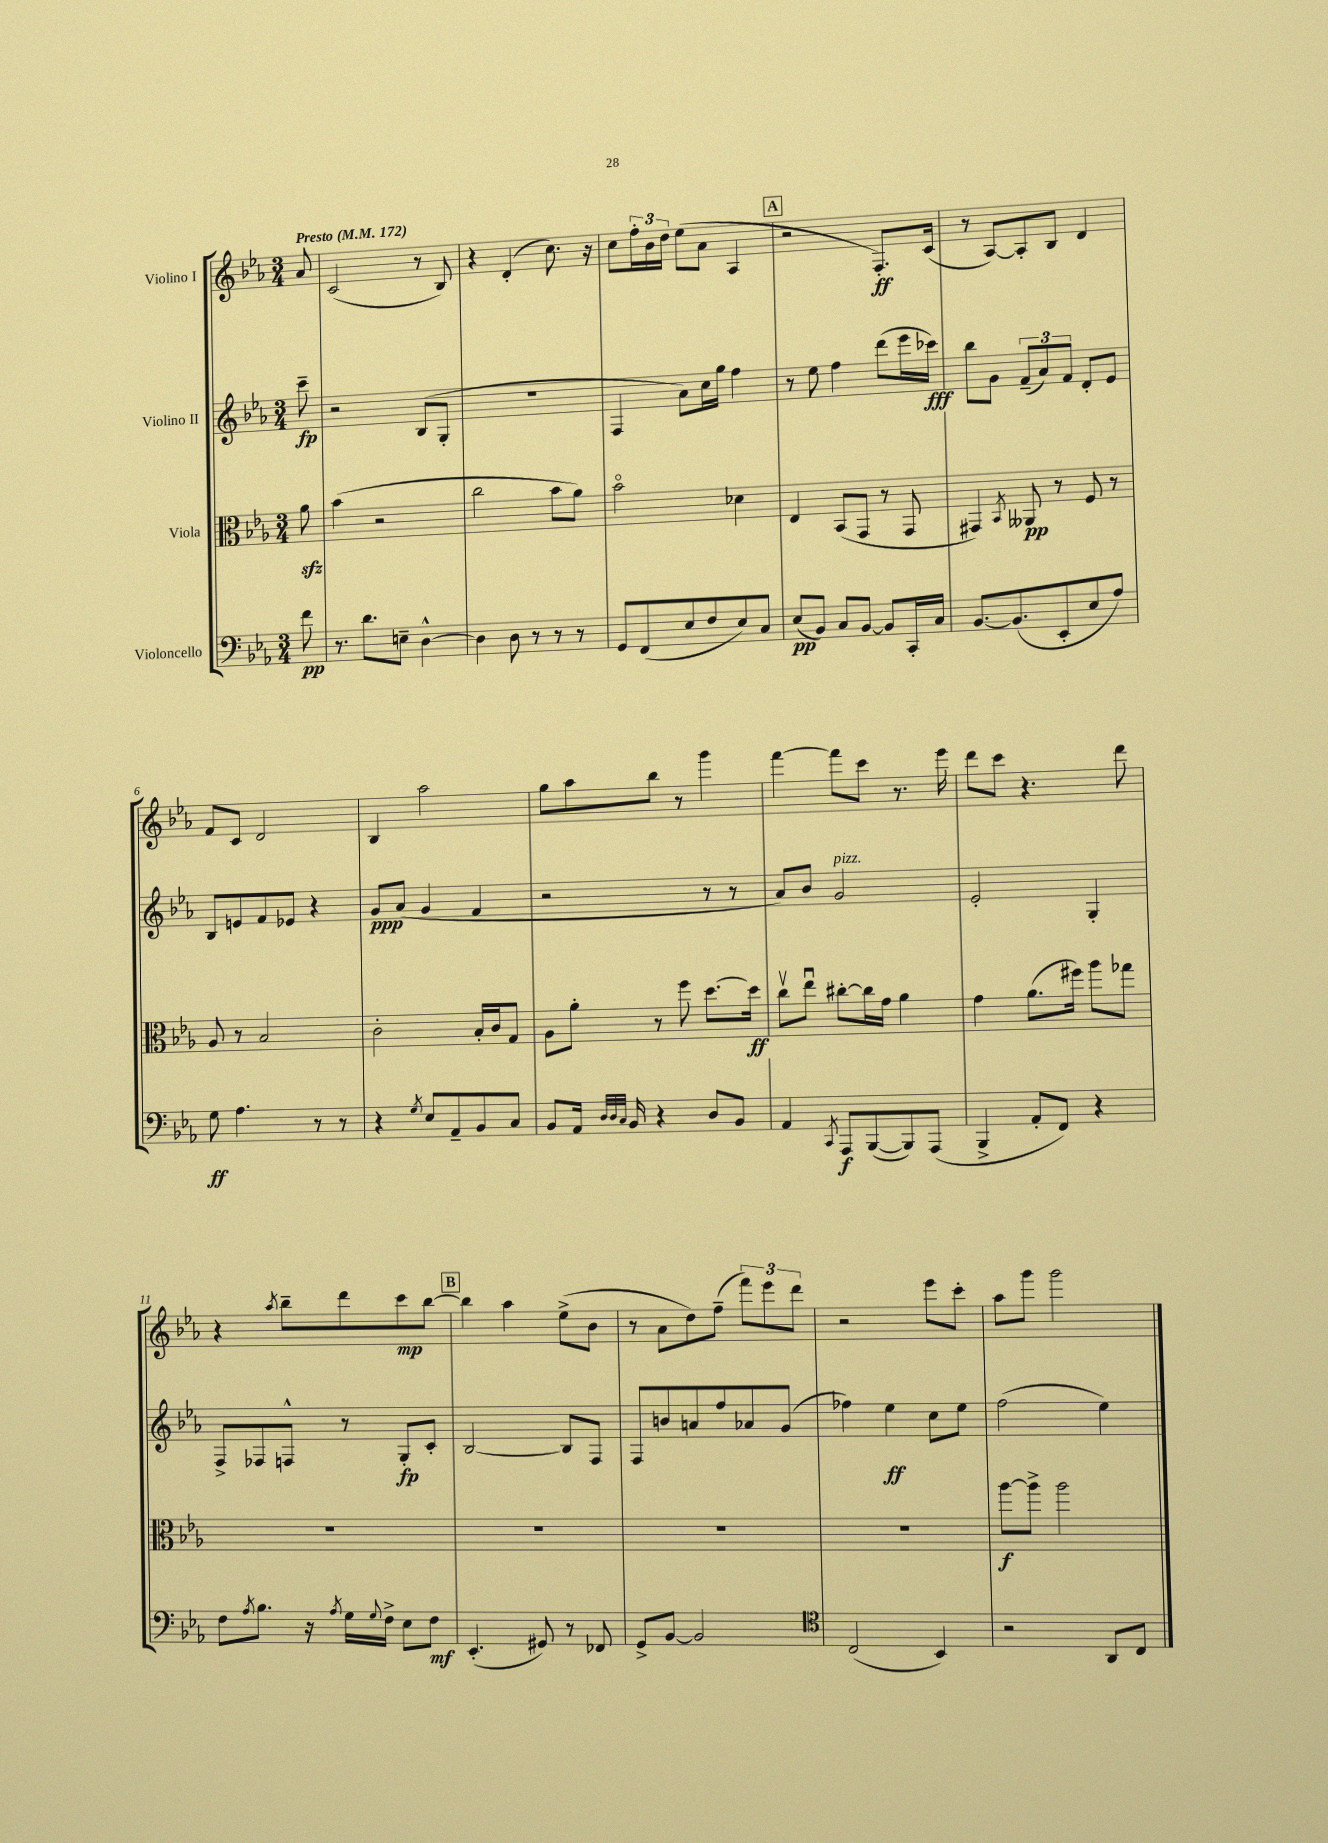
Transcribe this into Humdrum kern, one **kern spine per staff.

**kern	**kern	**kern	**kern
*staff4	*staff3	*staff2	*staff1
*clefF4	*clefC3	*clefG2	*clefG2
*k[b-e-a-]	*k[b-e-a-]	*k[b-e-a-]	*k[b-e-a-]
*M3/4	*M3/4	*M3/4	*M3/4
*MM172	*MM172	*MM172	*MM172
8f	8a-	8ccc~	8a-
=	=	=	=
8.r	(4b-	2r	(2c
8.d	.	.	.
.	2r	.	.
8E~	.	.	.
[4D^^	.	(8B-	8r
.	.	8G'	8B-)
=	=	=	=
4D]	2cc	2.r	4r
8D	.	.	(4d'
8r	.	.	.
8r	8b-	.	8.cc)
8r	8a-)	.	.
.	.	.	16r
=	=	=	=
8GG	2b-o	4F	8cc
(8FF	.	.	24ff'
.	.	.	24b-
.	.	.	24dd
8E-	.	8a-)	(8ee-
8F	.	16cc	8a-
.	.	16gg	.
8E-)	4d-	4ff	4A-
8C	.	.	.
=	=	=	=
(8E-	4E-	8r	2r
8BB-)	.	8ee-	.
8C	(8BB-	4ff	.
[8BB-	8GG	.	.
8BB-]	8r	(8ddd	8.F')
16CC'	8GG	16eee-	.
16C	.	16ccc-)	(16c
=	=	=	=
[8.BB-	4GG#)	8bb-	8r
.	.	8g	[8A-)
(8.BB-]	.	.	.
.	8qBB-	.	.
.	8AA--	(12f~	8A-']
.	.	12a-)	.
8EE-'	8r	.	8B-
.	.	12f	.
8E-	8F	8d'	4d
8A-)	8r	8e-	.
=	=	=	=
8G	8A-	8B-	8f
4.A-	8r	8e	8c
.	2B-	8f	2d
.	.	8e-	.
8r	.	4r	.
8r	.	.	.
=	=	=	=
4r	2c'	8g	4B-
.	.	(8a-	.
8qG	.	.	.
8E-	.	4g	2aa-
8AA-~	.	.	.
8BB-	16B-'	4f	.
.	16c	.	.
8C	8G	.	.
=	=	=	=
8BB-	8A-	2r	8gg
16AA-	8a-'	.	8aa-
32qqD	.	.	.
32qqD	.	.	.
32qqC	.	.	.
16BB-	.	.	.
4r	8r	.	8bb-
.	8ff	.	8r
8D	[8.dd	8r	4ggg
8BB-	.	8r	.
.	16dd]	.	.
=	=	=	=
4AA-	8ccv	8a-)	[4fff
.	8ee-u	8b-	.
8qCC	.	.	.
8AAA-	[8cc#'	2g	8fff]
([8BBB-	16cc#]	.	8ccc
.	16g	.	.
8BBB-])	4a-	.	8.r
(8AAA-	.	.	.
.	.	.	16eee-
=	=	=	=
4BBB-^	4g	2e-'	8ddd
.	.	.	8ccc
8AA-'	(8.a-	.	4.r
8FF)	.	.	.
.	16ff#)	.	.
4r	8aa-	4G'	.
.	8gg-	.	8ddd
=	=	=	=
8F	2.r	8F^	4r
8qA-	.	.	.
8.B-	.	8F-	.
.	.	.	8qaa-
.	.	8F^^	8bb-~
16r	.	.	.
8qA-	.	.	.
16G	.	8r	8ddd
8qqG	.	.	.
16F^	.	.	.
8E-	.	8G'	8ccc
8F	.	8c'	[8bb-
=	=	=	=
(4.EE-'	2.r	[2B-	4bb-]
.	.	.	4aa-
8GG#)	.	.	.
8r	.	8B-]	(8ee-^
8FF-	.	8F	8b-
=	=	=	=
8GG^	2.r	8F	8r
[8BB-	.	8b	8a-
2BB-]	.	8a	8dd)
.	.	8ff	(8ff~
.	.	8a-	12fff)
.	.	.	12eee-
.	.	(8g	.
.	.	.	12ddd
=	=	=	=
*clefC4	*	*	*
(2C	2.r	4ff-)	2r
.	.	4ee-	.
4BB-)	.	8cc	8eee-
.	.	8ee-	8ccc'
=	=	=	=
2r	[8aa-	(2ff	8aa-
.	8aa-^]	.	8ggg
.	2aa-	.	2ggg
8AA-	.	4ee-)	.
8C	.	.	.
==	==	==	==
*-	*-	*-	*-
